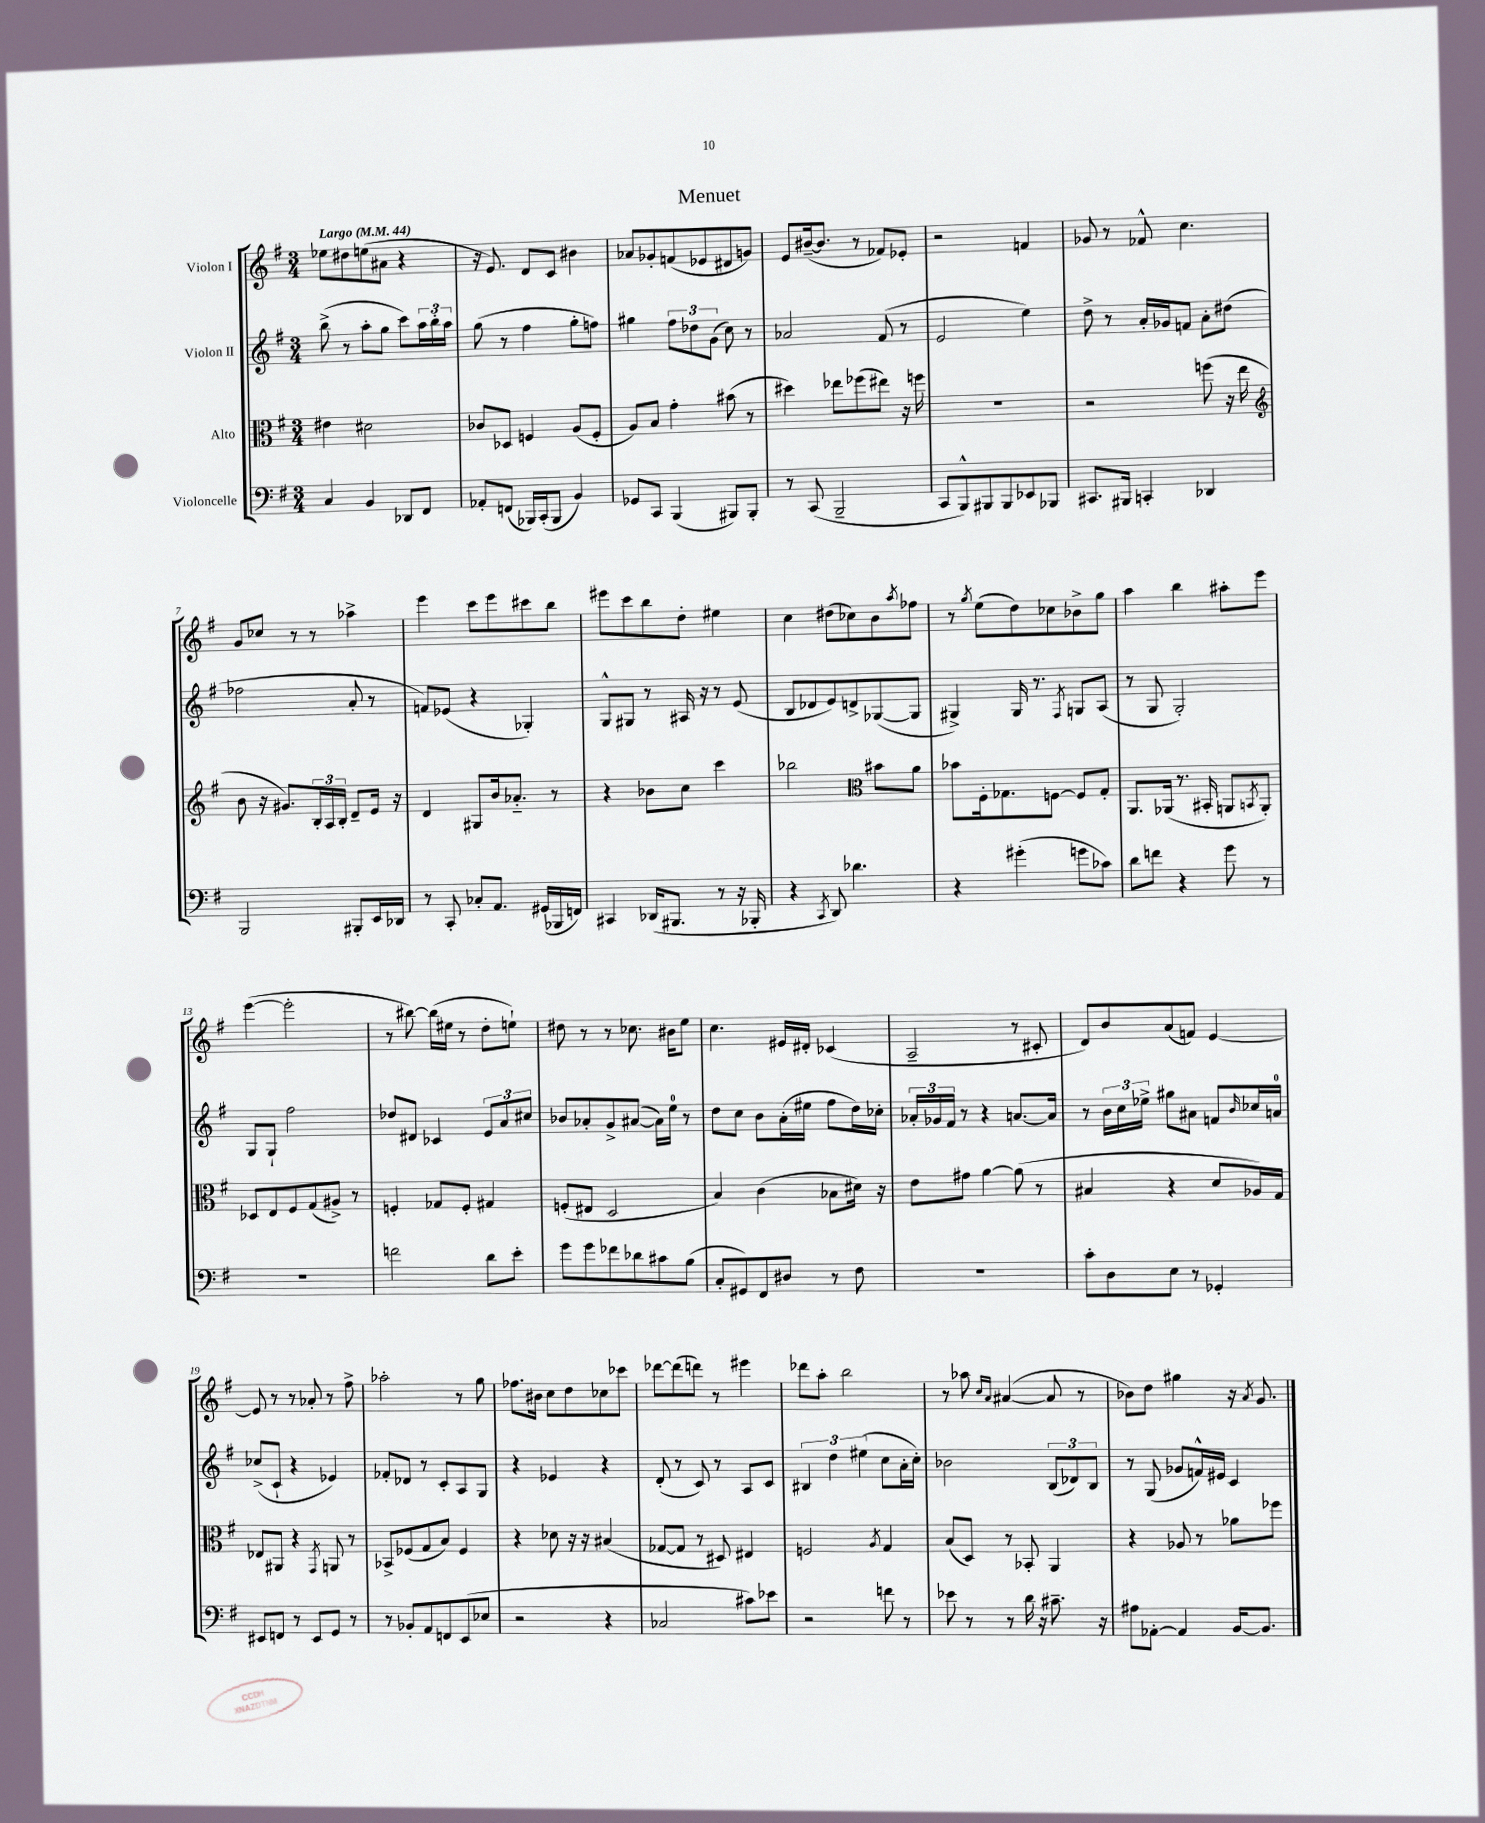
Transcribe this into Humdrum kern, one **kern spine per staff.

**kern	**kern	**kern	**kern
*staff4	*staff3	*staff2	*staff1
*clefF4	*clefC3	*clefG2	*clefG2
*k[f#]	*k[f#]	*k[f#]	*k[f#]
*M3/4	*M3/4	*M3/4	*M3/4
*MM44	*MM44	*MM44	*MM44
4C/	4e#\	(8bb^\	8ee-\L
.	.	8r	8dd#\
4BB/	2d#\	8aa'\L	(8ee\
.	.	8gg\J	8a#\J
8DD-/L	.	8ccc\L)	4r
8FF#/J	.	24aa\L	.
.	.	24bb'\	.
.	.	24aa\JJ	.
=	=	=	=
8AA-'/L	8c-/L	(8gg\	16r
.	.	.	8.e/)
(8FF/J	8D-/J	8r	.
16BBB-/LL)	4F/	4ff#\	8d/L
(16CC'/J	.	.	.
8BBB-/J	.	.	8c/J
4BB/)	(8A/L	8gg'\L	4b#\
.	8F'/J	8ff\J)	.
=	=	=	=
8GG-/L	8A/L)	4gg#\	8a-/L
8CC/J	8B/J	.	8g-'/
(4BBB/	4g'\	12ff#\L	(8f/
.	.	12dd-\	.
.	.	.	8e-/
.	.	(12g\J	.
8BBB#/L)	(8b#\	8cc\)	8d#/
8BBB#'/J	8r	8r	8g/J)
=	=	=	=
8r	4dd#\)	2a-/	8e/L
(8CC/	.	.	([16b#~/k
.	.	.	8.b#/]J
2BBB~/	8ee-\L	.	.
.	(8ff-\	.	8r
.	8ee#\J)	(8f#/	8f-/L)
.	16r	8r	8e-'/J
.	16ff\	.	.
=	=	=	=
8CC/L	2.r	2e/	2r
8BBB^^/)	.	.	.
8BBB#/	.	.	.
8BBB#/	.	.	.
8EE-/	.	4ee\)	4f/
8BBB-/J	.	.	.
=	=	=	=
8.CC#/L	2r	8dd^\	8g-/
.	.	8r	8r
16BBB#/Jk	.	.	.
4CC'/	.	16a'/LL	8f-^^/
.	.	16g-/J	.
.	.	8f/J	4.cc\
4DD-/	(8ff\	8a'\L	.
.	16r	(8dd#\J	.
.	16ee\	.	.
=	=	=	=
*	*clefG2	*	*
2BBB/	8b\	2ff-\	8g/L
.	16r	.	8cc-/J
.	8.g#/L)	.	.
.	.	.	8r
.	24B'/L	.	8r
.	24A/	.	.
.	24B'/JJ	.	.
8BBB#'/L	8d~/L	8a'/	4aa-^\
16EE/L	16e/Jk	8r	.
16DD-/JJ	16r	.	.
=	=	=	=
8r	4d/	8f/L)	4eee\
8CC'/	.	(8e-/J	.
8C-'/L	8G#/L	4r	8ccc\L
8.AA/J	16b/k	.	8eee\
.	8.a-'~/J	.	.
.	.	4G-'/)	8ccc#\
(16GG#/LL	.	.	.
16BBB-/	8r	.	8bb\J
16FF/JJ)	.	.	.
=	=	=	=
4CC#/	4r	8G^^/L	8eee#\L
.	.	8G#/J	8ccc\
(16DD-/LK	8b-\L	8r	8bb\
8.BBB#/J	.	.	.
.	8cc\J	16A#/	8dd'\J
.	.	16r	.
8r	4ccc\	8r	4ee#\
16r	.	(8e/	.
16BBB-'/	.	.	.
=	=	=	=
4r	2bb-\	8B/L	4cc\
.	.	8d-/	.
8qCC/	.	.	.
8DD/)	.	8e/)	(8dd#\L
4.d-\	.	8d^/	8cc-\)
*	*clefC3	*	*
.	8b#\L	([8G-/	8b\
.	.	.	8qaa/
.	8a\J	8G-/]J	8ff-\J
=	=	=	=
4r	8b-\L	4G#^/)	8r
.	.	.	8qgg/
.	16F#'\k	.	(8ee\L
.	8.G-\	.	.
(4g#'\	.	16G#/	8dd\)
.	.	8.r	.
.	[8F\J	.	8cc-\
.	.	8qF#/	.
8g\L	8F/]L	8G/L	8b-^\
8c-\J)	8G-'/J	(8A/J	8gg\J
=	=	=	=
8d\L	8.AA/L	8r	4aa\
8f\J	.	8G/	.
.	(16AA-/Jk	.	.
4r	8.r	2G'/)	4bb\
.	16BB#'/	.	.
8g\	8AA/L	.	8aa#'\L
.	8qBB/	.	.
8r	8AA'/J)	.	8eee\J
=	=	=	=
2.r	8D-/L	8G/L	([4eee\
.	8E/	8G`/J	.
.	8F#/	2ff#\	2eee'\]
.	(8G/	.	.
.	8A#^/J)	.	.
.	8r	.	.
=	=	=	=
2f\	4F'/	8dd-/L	8r
.	.	8d#/J	[8bb#\)
.	8G-/L	4c-/	(16bb#\]LL
.	.	.	16ee#\JJ
.	8F'/J	.	8r
8d\L	4G#/	12e/L	8dd'\L
.	.	12a/	.
8e'\J	.	.	8ee`\J)
.	.	12cc#/J	.
=	=	=	=
8g\L	(8F'/L	8b-/L	8dd#\
8g\	8E#/J	8a-'/	8r
8f-\	2D/	8g^/	8r
8d-\	.	([8a#/J	8.cc-\
8c#\	.	16a#\]LL)	.
.	.	16ee\JJ	16b#\LK
(8B\J	.	8r	8ee\J
=	=	=	=
8C'/L	4B/)	8dd\L	4.cc\
8GG#/)	.	8cc\J	.
8FF#/	(4c\	8b\L	.
8D#/J	.	(16a'\L	16e#/LL
.	.	16ee#\JJ	16d#'/JJ
8r	8B-\L	8ff#\L	(4c-/
8F#\	16d#\Jk)	16dd\L)	.
.	16r	16cc-'\JJ	.
=	=	=	=
2.r	8e\L	24a-'/LL	2A~/
.	.	24g-/	.
.	.	24f#/JJ	.
.	8g#\J	8r	.
.	[4a\	4r	.
.	(8a\]	[8.a/L	8r
.	8r	.	8c#'/
.	.	16a/]Jk	.
=	=	=	=
8c'\L	4B#/	8r	8d/L)
8D\	.	24b\LL	8b/
.	.	24cc\	.
.	.	24ee-^\JJ	.
8E\J	4r	8gg#\L	(8a/
8r	.	8a#\J	8f/J)
4GG-'/	8d/L	8f/L	[4e/
.	.	16qqb/	.
.	16A-/L)	16cc-/L	.
.	16G/JJ	16a/JJ	.
=	=	=	=
8EE#/L	8E-/L	(8cc-^/L	8e/]
8FF/J	8AA#/J	8c`/J	8r
8r	4r	4r	8r
8EE#/L	.	.	8a-'/
.	8qGG/	.	.
8GG/J	8AA/	4e-/)	8r
8r	8r	.	8ff#^\
=	=	=	=
8r	8BB-^/L	8f-'/L	2aa-'\
8BB-'/L	(8F-/	8d-/J	.
8AA/	8G/	8r	.
8FF/	8B/J)	8c'/L	.
(8EE/	4F-/	8A/	8r
8E-/J	.	8G/J	8gg\
=	=	=	=
2r	4r	4r	8.ff-\L
.	.	.	16b#\Jk
.	8d-\	4e-/	8cc\L
.	16r	.	8dd\
.	16r	.	.
4r	(4B#/	4r	8cc-\
.	.	.	8ccc-\J
=	=	=	=
2C-/	[8G-/L	(8d'/	[8ddd-\L
.	8G-/]J	8r	(8ddd-\]
.	8r	8c/)	8ddd\J)
.	8D#/)	8r	8r
8c#\L)	4E#/	8A/L	4eee#\
8e-\J	.	8c/J	.
=	=	=	=
2r	2F/	6B#/	8ddd-\L
.	.	.	8aa'\J
.	.	6dd\	.
.	.	.	2bb\
.	.	(6ee#\	.
.	8qA/	.	.
8f\	4G/	8cc\L	.
8r	.	16a'\L	.
.	.	16cc'\JJ)	.
=	=	=	=
8e-\	(8B/L	2b-\	8r
8r	8D/J)	.	8aa-\
.	.	.	16qqcc/LL
.	.	.	16qqa/JJ
8r	8r	.	([4a#/
16d\	8BB-'/	.	.
16r	.	.	.
8.c#~\	4AA/	(12B/L	8a#/]
.	.	12d-/)	.
.	.	.	8r
.	.	12B/J	.
16r	.	.	.
=	=	=	=
8A#\L	4r	8r	8b-\L)
[8AA-'\J	.	(8G/	8dd\J
4AA-/]	8A-/	8g-/L	4gg#\
.	8r	16f^^/L)	.
.	.	16e#/JJ	.
[16BB/LK	8a-\L	4c/	16r
.	.	.	8qa/
8.BB/]J	.	.	8.g/
.	8ff-\J	.	.
==	==	==	==
*-	*-	*-	*-
